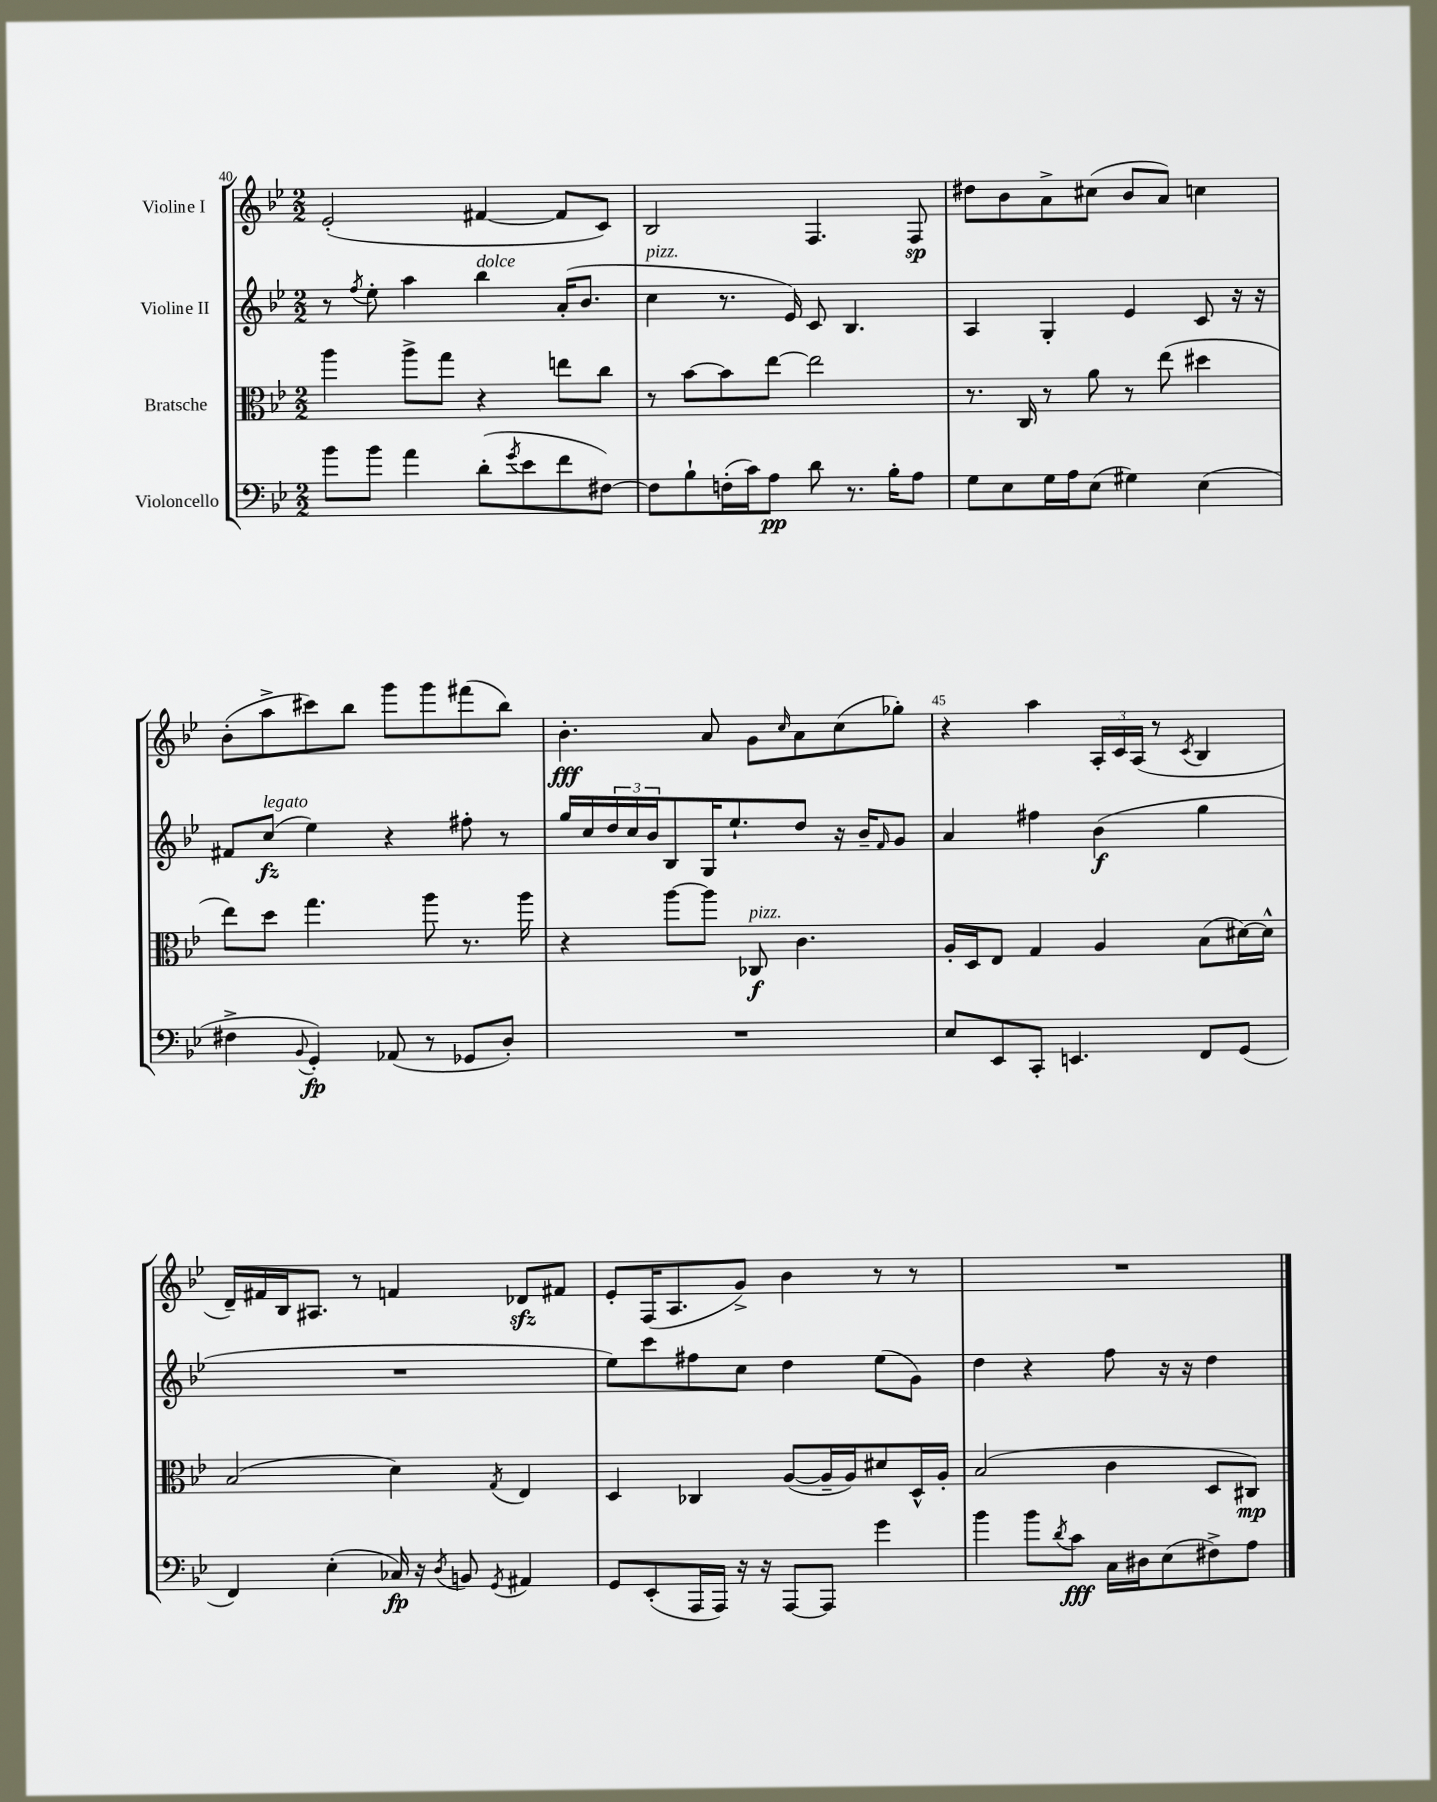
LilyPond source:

<<
\new StaffGroup <<
\new Staff = "s0" \with { instrumentName = "Violine I" } {
    \clef treble \key bes \major \numericTimeSignature \time 2/2
    ees'2-.( fis'4~ fis'8 c'8) |
    bes2 f4. f8\sp |
    dis''8 bes'8 a'8-> cis''8( bes'8 a'8) c''4 |
    bes'8-.( a''8-> cis'''8) bes''8 g'''8 g'''8 fis'''8( bes''8) |
    bes'4.-.\fff a'8 g'8 \grace { c''16 } a'8 c''8( ges''8-.) |
    r4 a''4 \tuplet 3/2 { a16-. c'16 a16( } r8 \acciaccatura { c'8 } bes4 |
    d'16--) fis'16 bes16 ais8. r8 f'4 des'8\sfz fis'8 |
    ees'8-. f16( a8. g'8->) bes'4 r8 r8 |
    R1 \bar "|." |
}
\new Staff = "s1" \with { instrumentName = "Violine II" } {
    \clef treble \key bes \major \numericTimeSignature \time 2/2
    r8 \acciaccatura { f''8 } ees''8-. a''4 bes''4^\markup { \italic "dolce" } a'16-.( bes'8. |
    c''4^\markup { \italic "pizz." } r8. ees'16) c'8 bes4. |
    a4 g4-. ees'4 c'8 r16 r16 |
    fis'8 c''8\fz^\markup { \italic "legato" }( ees''4) r4 fis''8-. r8 |
    g''16 c''16 \tuplet 3/2 { d''16 c''16 bes'16 } bes8 g16 ees''8.-! d''8 r16 bes'16-- \grace { f'16 } g'8 |
    a'4 fis''4 bes'4\f( g''4 |
    R1 |
    ees''8) c'''8 fis''8 c''8 d''4 ees''8( g'8) |
    d''4 r4 f''8 r16 r16 d''4 \bar "|." |
}
\new Staff = "s2" \with { instrumentName = "Bratsche" } {
    \clef alto \key bes \major \numericTimeSignature \time 2/2
    a''4 a''8-> g''8 r4 e''8 c''8 |
    r8 bes'8~ bes'8 ees''8~ ees''2 |
    r8. c16 r8 a'8 r8 ees''8( dis''4 |
    ees''8) d''8 g''4. a''8 r8. a''16 |
    r4 a''8~ a''8 ces8\f^\markup { \italic "pizz." } c'4. |
    a16-. d16 ees8 g4 a4 bes8( dis'16~) dis'16-^ |
    bes2( d'4) \acciaccatura { g8 } ees4 |
    d4 ces4 a8~( a16-- a16) dis'8 d16-^ a16-. |
    bes2( c'4 d8 cis8\mp) \bar "|." |
}
\new Staff = "s3" \with { instrumentName = "Violoncello" } {
    \clef bass \key bes \major \numericTimeSignature \time 2/2
    bes'8 bes'8 a'4 d'8-.( \acciaccatura { g'8 } ees'8 f'8 fis8~) |
    fis8 bes8-! f16-.( c'16) a8\pp d'8 r8. bes16-. a8 |
    g8 ees8 g16 a16 ees8( gis4) ees4( |
    fis4-> \appoggiatura { bes,8 } g,4-.\fp) aes,8( r8 ges,8 d8-.) |
    R1 |
    ees8 ees,8 c,8-. e,4. f,8 g,8( |
    f,4) ees4-.( ces16\fp) r16 \acciaccatura { d8 } b,8 \acciaccatura { g,8 } ais,4 |
    g,8 ees,8-.( a,,16 a,,16) r16 r16 a,,8~ a,,8 g'4 |
    bes'4 bes'8 \acciaccatura { d'8 } c'8\fff c16 dis16 ees8( fis8->) a8 \bar "|." |
}
>>
>>
\layout { \context { \Score currentBarNumber = #40 \override BarNumber.break-visibility = ##(#f #t #t) barNumberVisibility = #(every-nth-bar-number-visible 5) } }
